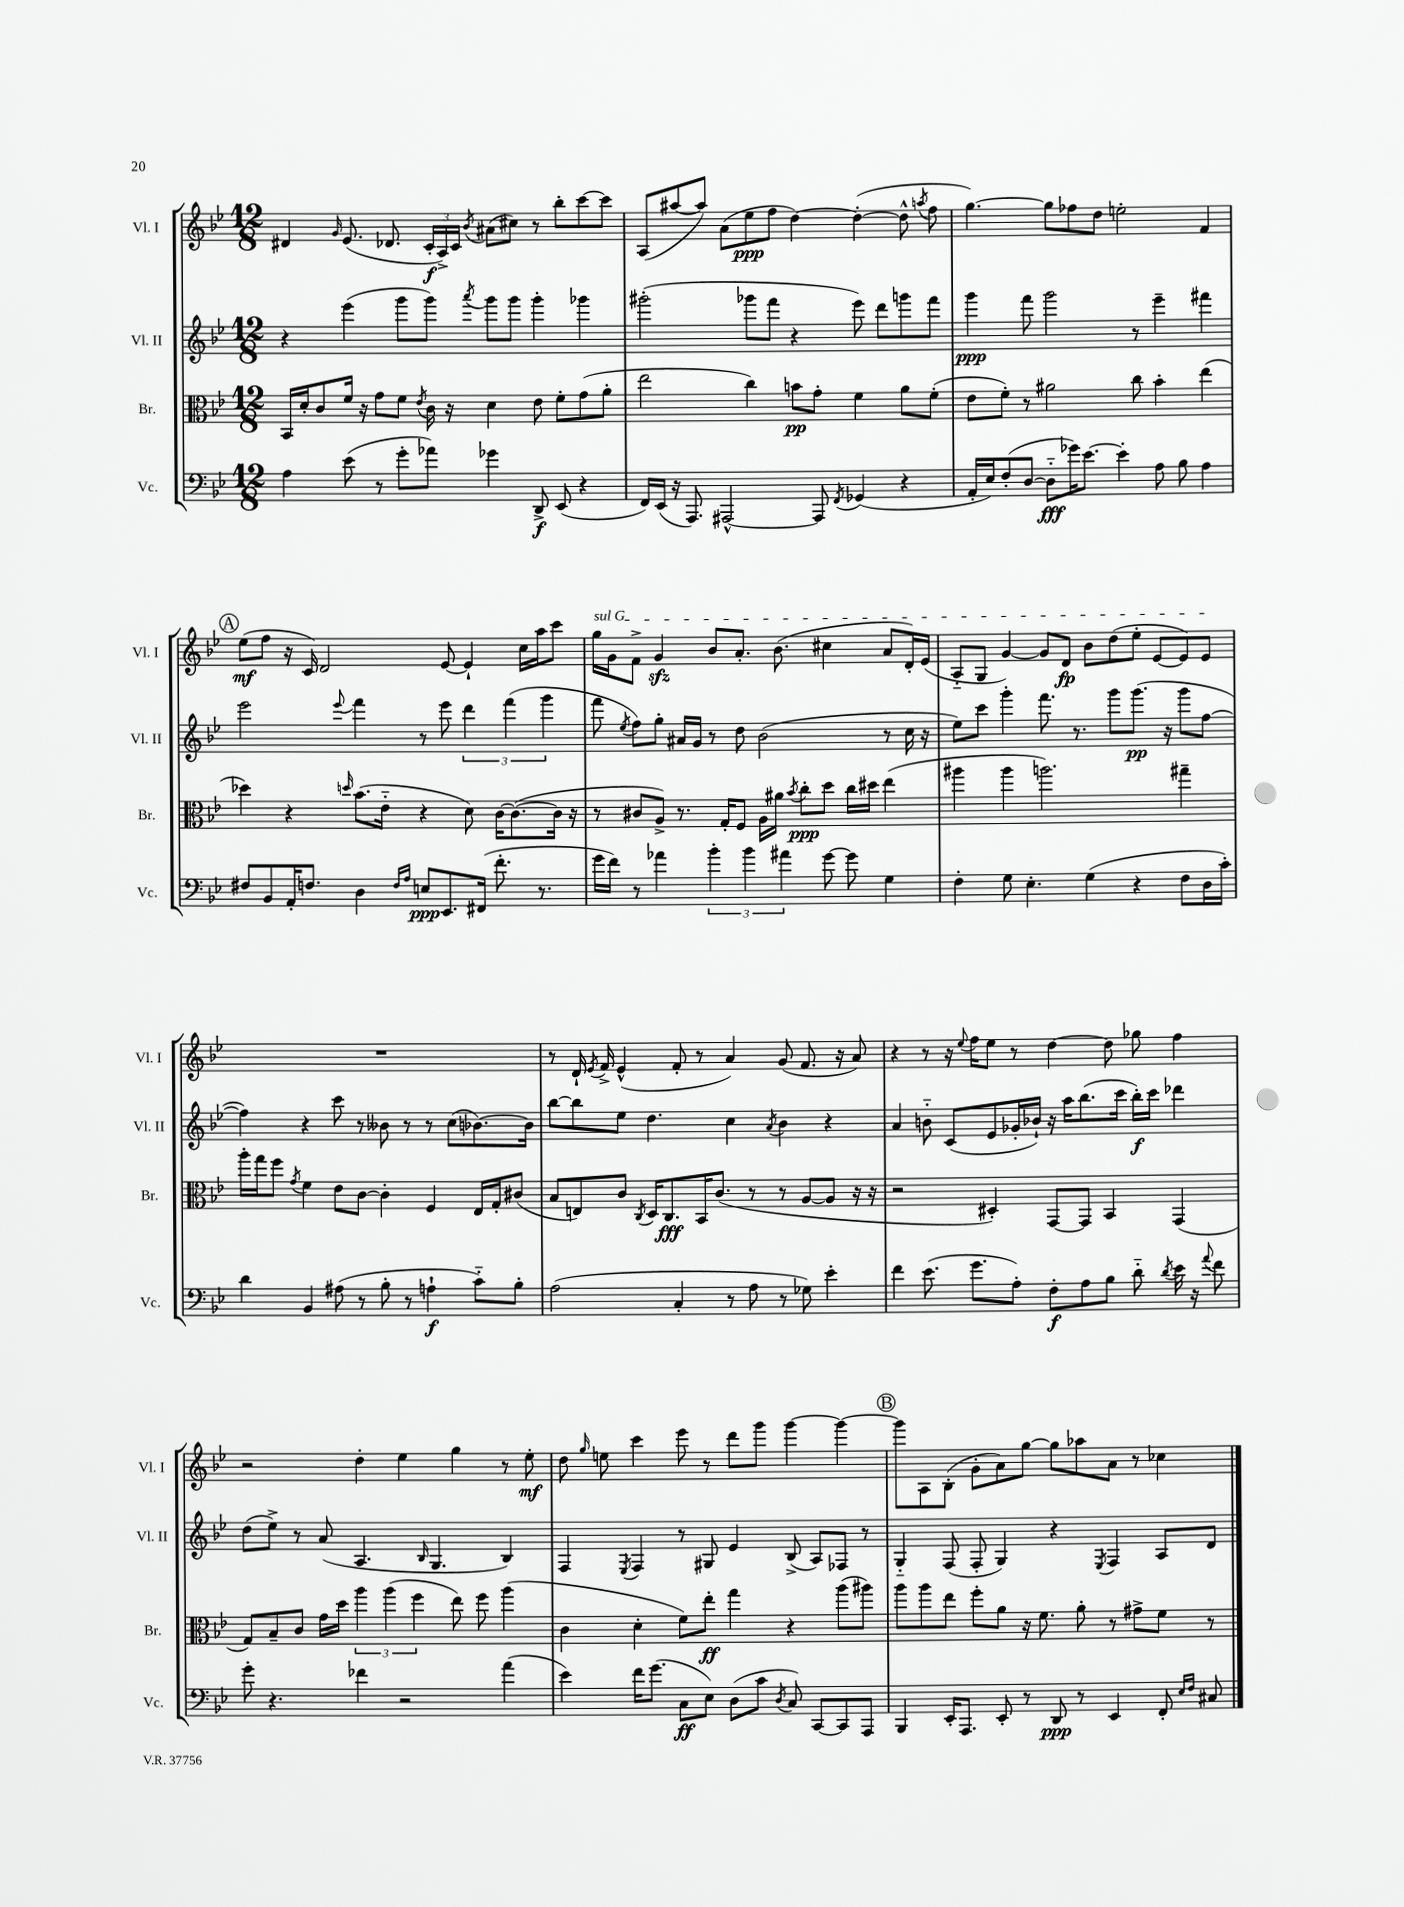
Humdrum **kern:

**kern	**kern	**kern	**kern
*staff4	*staff3	*staff2	*staff1
*clefF4	*clefC3	*clefG2	*clefG2
*k[b-e-]	*k[b-e-]	*k[b-e-]	*k[b-e-]
*M12/8	*M12/8	*M12/8	*M12/8
4A	16BB-	4r	4d#
.	16d'	.	.
.	8c	.	.
.	.	.	16qqg
(8e-	16f	(4eee-	(8.e-
.	16r	.	.
8r	8g	.	.
.	.	.	8.d-
8g'	8f	8ggg	.
.	8qe-	.	.
8a-)	16c	8ggg)	24c'
.	.	.	24A^)
.	16r	.	.
.	.	.	24c
.	.	8qaaa	8qb-
4g-	4d	8ggg	(8a#
.	.	8ggg	8cc#)
8DD^	8e-	4ggg'	8r
(8EE-	8f'	.	8bb-'
4r	(8g	4ggg-	[8ccc
.	8a'	.	8ccc]
=	=	=	=
16FF)	2ee-	(2ggg#'	(8A
(16EE-	.	.	.
16r	.	.	[8aa#
8.AAA)	.	.	.
.	.	.	8aa#])
[2AAA#^^	.	.	(8a
.	4cc)	8ggg-	8ee-
.	.	8fff	8ff
.	8b	4r	[4dd)
8AAA#]	8g'	.	.
8qFF	.	.	.
(4GG-	4f	8eee-)	(4dd'_
.	.	8ddd	.
4r	8a	8ggg	8dd^^]
.	.	.	8qaa
.	(8f'	8fff	8ff
=	=	=	=
16AA'	8e-	4ggg	[4.gg)
16E-)	.	.	.
(8F'	8f')	.	.
[8D	8r	8fff	.
8D'~]	2a#	2ggg	8gg]
16g-)	.	.	8ff-
[8.e-	.	.	.
.	.	.	8dd
4e-']	.	.	2ee'
.	8cc	8r	.
8A	4b-'	4eee-~	.
8B-	.	.	.
4A	(4ee-	4fff#	4f
=	=	=	=
8F#	4dd-)	2eee-	(8ee-
8BB-	.	.	8ff
16AA'	4r	.	16r
8.F	.	.	16c)
.	.	.	2d
.	16qqdd	8qqeee-	.
4D	(8.b-	4fff	.
.	16e-'~	.	.
16qqF	.	.	.
16qqA	.	.	.
8E	4r	8r	.
8.EE-	.	8eee-	[8e-
.	8d)	6ddd	4e-`]
(16FF#	.	.	.
8.f'	[16c	.	.
.	.	(6fff	.
.	(8.c_	.	.
.	.	.	16cc
8.r	.	.	16aa
.	.	6ggg	.
.	16c]	.	8ccc
.	16r	.	.
=	=	=	=
16g	8r	8fff	16gg
16f)	.	.	16g
.	.	8qee-	.
8r	8c#	8ff)	8f^
4a-	8A^)	8gg'	4g
.	8.r	16a#	.
.	.	16g	.
6b-'	.	8r	8b-
.	16G'	.	.
.	8F	8dd	8.a'
6b-	.	.	.
.	16A	(2b-	.
.	16a#	.	(8.b-
6a#	.	.	.
.	8qb-	.	.
.	8cc'	.	.
[8g	8dd	.	4cc#
8g]	16cc	.	.
.	16dd#	.	.
4G	(4ee-	8r	8a
.	.	16cc	16d')
.	.	16r	(16e-
=	=	=	=
4F'	4aa#	8ee-)	8A'~
.	.	8ccc	8G
8G	4aa#	4ggg'	[4g)
4.E-'	.	.	.
.	2.aa)	8.fff	8g]
.	.	.	8d
.	.	8.r	.
(4G	.	.	8b-
.	.	8ggg	(8dd
4r	.	(8.ggg	8ee-'
.	.	.	[8e-
.	.	16r	.
8F	4gg#~	8ggg	8e-])
16D	.	[8ff	8e-
16c')	.	.	.
=	=	=	=
4d	16aa'	4ff])	1.r
.	16gg	.	.
.	8ff	.	.
.	8qg	.	.
4BB-	4f	4r	.
(8A#	8e-	8ccc	.
8r	[8c	8r	.
8B-'	4c']	8b--	.
8r	.	8r	.
4A`	4F	8r	.
.	.	(8cc	.
8c'~)	16E-	[8.b-)	.
.	16G'	.	.
8B-'	(8c#	.	.
.	.	16b-]	.
=	=	=	=
(2A	8B-	[8bb-	8r
.	8E)	8bb-]	16d`
.	.	.	8qe-
.	.	.	16f^
.	8c	8ee-	(4e-^^
.	8qC	.	.
.	16D	4.dd	.
.	8.C	.	.
4C'	.	.	8f'
.	16BB-	.	8r
.	(8.c	.	.
8r	.	4cc	4a)
8A	8r	.	.
.	.	8qa	.
8r	8r	4b-	(8g
8G-)	[8A	.	8.f
4e-'	8A]	4r	.
.	.	.	16r
.	16r	.	8a)
.	16r	.	.
=	=	=	=
4f	2r	4a	4r
(8.e-	.	8b'~	8r
.	.	(8c	16r
.	.	.	8qqee-
8.g	.	.	16ff
.	4D#')	8e-	8ee-
8A')	.	16g-'	8r
.	.	16b-`)	.
8F'	[8GG	16r	[4dd
.	.	16aa	.
8A	8GG]	(8.bb-	.
8B-	4BB-	.	8dd]
.	.	16ccc	.
8d'~	.	16bb-')	8gg-
.	.	16ccc	.
8qd	.	.	.
16e-	(4GG	4ddd-	4ff
16r	.	.	.
8qqa	.	.	.
8f	.	.	.
=	=	=	=
8g'	8G)	(8dd	2r
4.r	8B-~	8ee-^)	.
.	8c	8r	.
.	16g	(8a	.
.	16dd	.	.
4f-	6aa	4.A	4dd'
.	(6aa	.	.
2r	.	.	4ee-
.	6ff	.	.
.	.	16qqB-	.
.	.	4.G	.
.	8ee-)	.	4gg
.	8ff	.	.
(4a	(4aa	4B-)	8r
.	.	.	8ee-'
=	=	=	=
4e-)	4c	4F	8dd
.	.	.	16qqgg
.	.	.	8ee
.	.	8qE-	.
16f	4d'	4F	4ccc
(8.g	.	.	.
8C	8f)	8r	8eee-
8E-)	8ee-'	8G#	8r
(8D	4gg	4e-	8ddd
8c	.	.	8ggg
8qD	.	.	.
8C)	4r	(8B-^	[4ggg
[8CC	.	8A)	.
8CC]	(8aa	8F-	4ggg_
8AAA	8aa#)	8r	.
=	=	=	=
4BBB-	8aa	4G'~	8ggg]
.	8aa	.	8A
16EE-'	8ee-	(8F	(8B-'
8.AAA	.	.	.
.	8ff'	8F'	8g'
8EE-'	8a	4G)	8a)
8r	16r	.	[8gg
.	8.f	.	.
8DD	.	4r	8gg]
8r	8a'	.	8aa-
.	.	8qE-	.
4EE-	8r	4F	8a
.	8g#^	.	8r
8FF'	8f	8A	4cc-
16qqE-	.	.	.
16qqF	.	.	.
8C#	8r	8d	.
==	==	==	==
*-	*-	*-	*-
